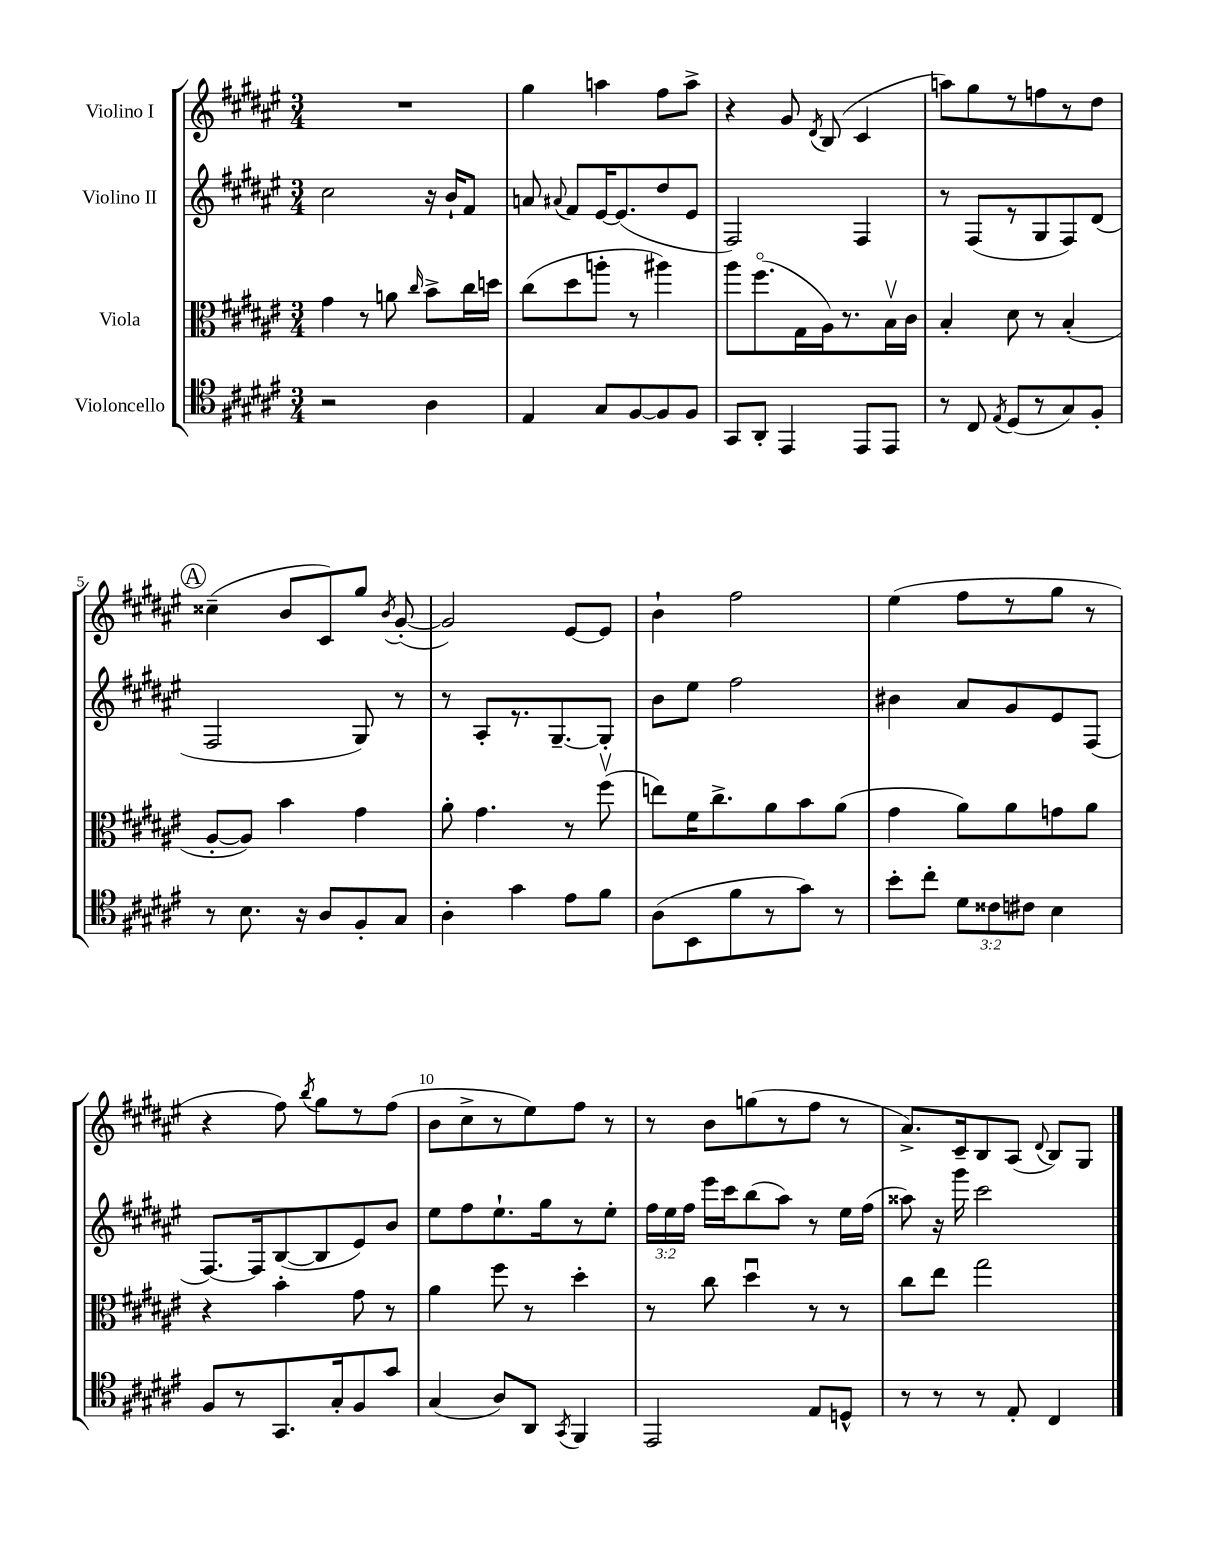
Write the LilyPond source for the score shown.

<<
\new StaffGroup <<
\new Staff = "s0" \with { instrumentName = "Violino I" } {
    \clef treble \key fis \major \numericTimeSignature \time 3/4
    \autoBeamOff R2. |
    gis''4 a''4 fis''8[ a''8]-> |
    r4 gis'8 \acciaccatura { dis'8 } b8( cis'4 |
    a''8[) gis''8 r8 f''8 r8 dis''8] |
    \mark \markup { \circle "A" } cisis''4--( b'8[ cis'8) gis''8] \acciaccatura { b'8 } gis'8~-.( |
    gis'2) eis'8[~ eis'8] |
    b'4-! fis''2 |
    eis''4( fis''8[ r8 gis''8] r8 |
    r4 fis''8) \acciaccatura { b''8 } gis''8[ r8 fis''8]( |
    b'8[ cis''8-> r8 eis''8) fis''8] r8 |
    r8 b'8[ g''8( r8 fis''8] r8 |
    ais'8.[->) cis'16-- b8 ais8]( \appoggiatura { dis'8 } b8[) gis8] \bar "|." |
}
\new Staff = "s1" \with { instrumentName = "Violino II" } {
    \clef treble \key fis \major \numericTimeSignature \time 3/4 \override Staff.TupletNumber.text = #tuplet-number::calc-fraction-text
    \autoBeamOff cis''2 r16 b'16[-! fis'8] |
    a'8 \appoggiatura { ais'8 } fis'8[ eis'16~ eis'8.( dis''8 eis'8] |
    fis2) fis4 |
    r8 fis8[( r8 gis8 fis8) dis'8]( |
    \mark \markup { \circle "A" } fis2 gis8) r8 |
    r8 ais8[-. r8. gis8.~-- gis8]-. |
    b'8[ eis''8] fis''2 |
    bis'4 ais'8[ gis'8 eis'8 fis8]( |
    fis8.[~) fis16 b8~( b8 eis'8) b'8] |
    eis''8[ fis''8 eis''8.-! gis''16 r8 eis''8]-. |
    \tuplet 3/2 { fis''16[ eis''16 fis''16] } eis'''16[ cis'''16 b''8( ais''8]) r8 eis''16[ fis''16]( |
    aisis''8) r16 gis'''16 cis'''2 \bar "|." |
}
\new Staff = "s2" \with { instrumentName = "Viola" } {
    \clef alto \key fis \major \numericTimeSignature \time 3/4
    \autoBeamOff gis'4 r8 a'8 \grace { cis''16 } b'8[-> cis''16 d''16] |
    cis''8[( dis''8 a''8]-. r8 ais''4) |
    ais''8[ fis''8.\flageolet( gis16 ais16) r8. b16\upbow cis'16] |
    b4-. dis'8 r8 b4-.( |
    \mark \markup { \circle "A" } ais8[~-. ais8]) b'4 gis'4 |
    ais'8-. gis'4. r8 fis''8\upbow( |
    e''8[) fis'16 cis''8.-> ais'8 b'8 ais'8]( |
    gis'4 ais'8[) ais'8 g'8 ais'8] |
    r4 b'4-. gis'8 r8 |
    ais'4 fis''8 r8 dis''4-. |
    r8 cis''8 dis''4\downbow r8 r8 |
    cis''8[ eis''8] gis''2 \bar "|." |
}
\new Staff = "s3" \with { instrumentName = "Violoncello" } {
    \clef tenor \key fis \major \numericTimeSignature \time 3/4 \override Staff.TupletNumber.text = #tuplet-number::calc-fraction-text
    \autoBeamOff r2 ais4 |
    eis4 gis8[ fis8~ fis8 fis8] |
    gis,8[ ais,8]-. eis,4 eis,8[ eis,8] |
    r8 cis8 \acciaccatura { eis8 } dis8[( r8 gis8) fis8]-. |
    \mark \markup { \circle "A" } r8 b8. r16 ais8[ fis8-. gis8] |
    ais4-. gis'4 eis'8[ fis'8] |
    ais8[( b,8 fis'8 r8 gis'8]) r8 |
    b'8[-. cis''8]-. \tuplet 3/2 { dis'8[ cisis'8 cis'8] } b4 |
    fis8[ r8 gis,8. gis16-. fis8 gis'8] |
    gis4( ais8[) ais,8] \acciaccatura { gis,8 } fis,4 |
    eis,2 eis8[ d8]-^ |
    r8 r8 r8 eis8-. cis4 \bar "|." |
}
>>
>>
\layout { \context { \Score \override BarNumber.break-visibility = ##(#f #t #t) barNumberVisibility = #(every-nth-bar-number-visible 5) } }
